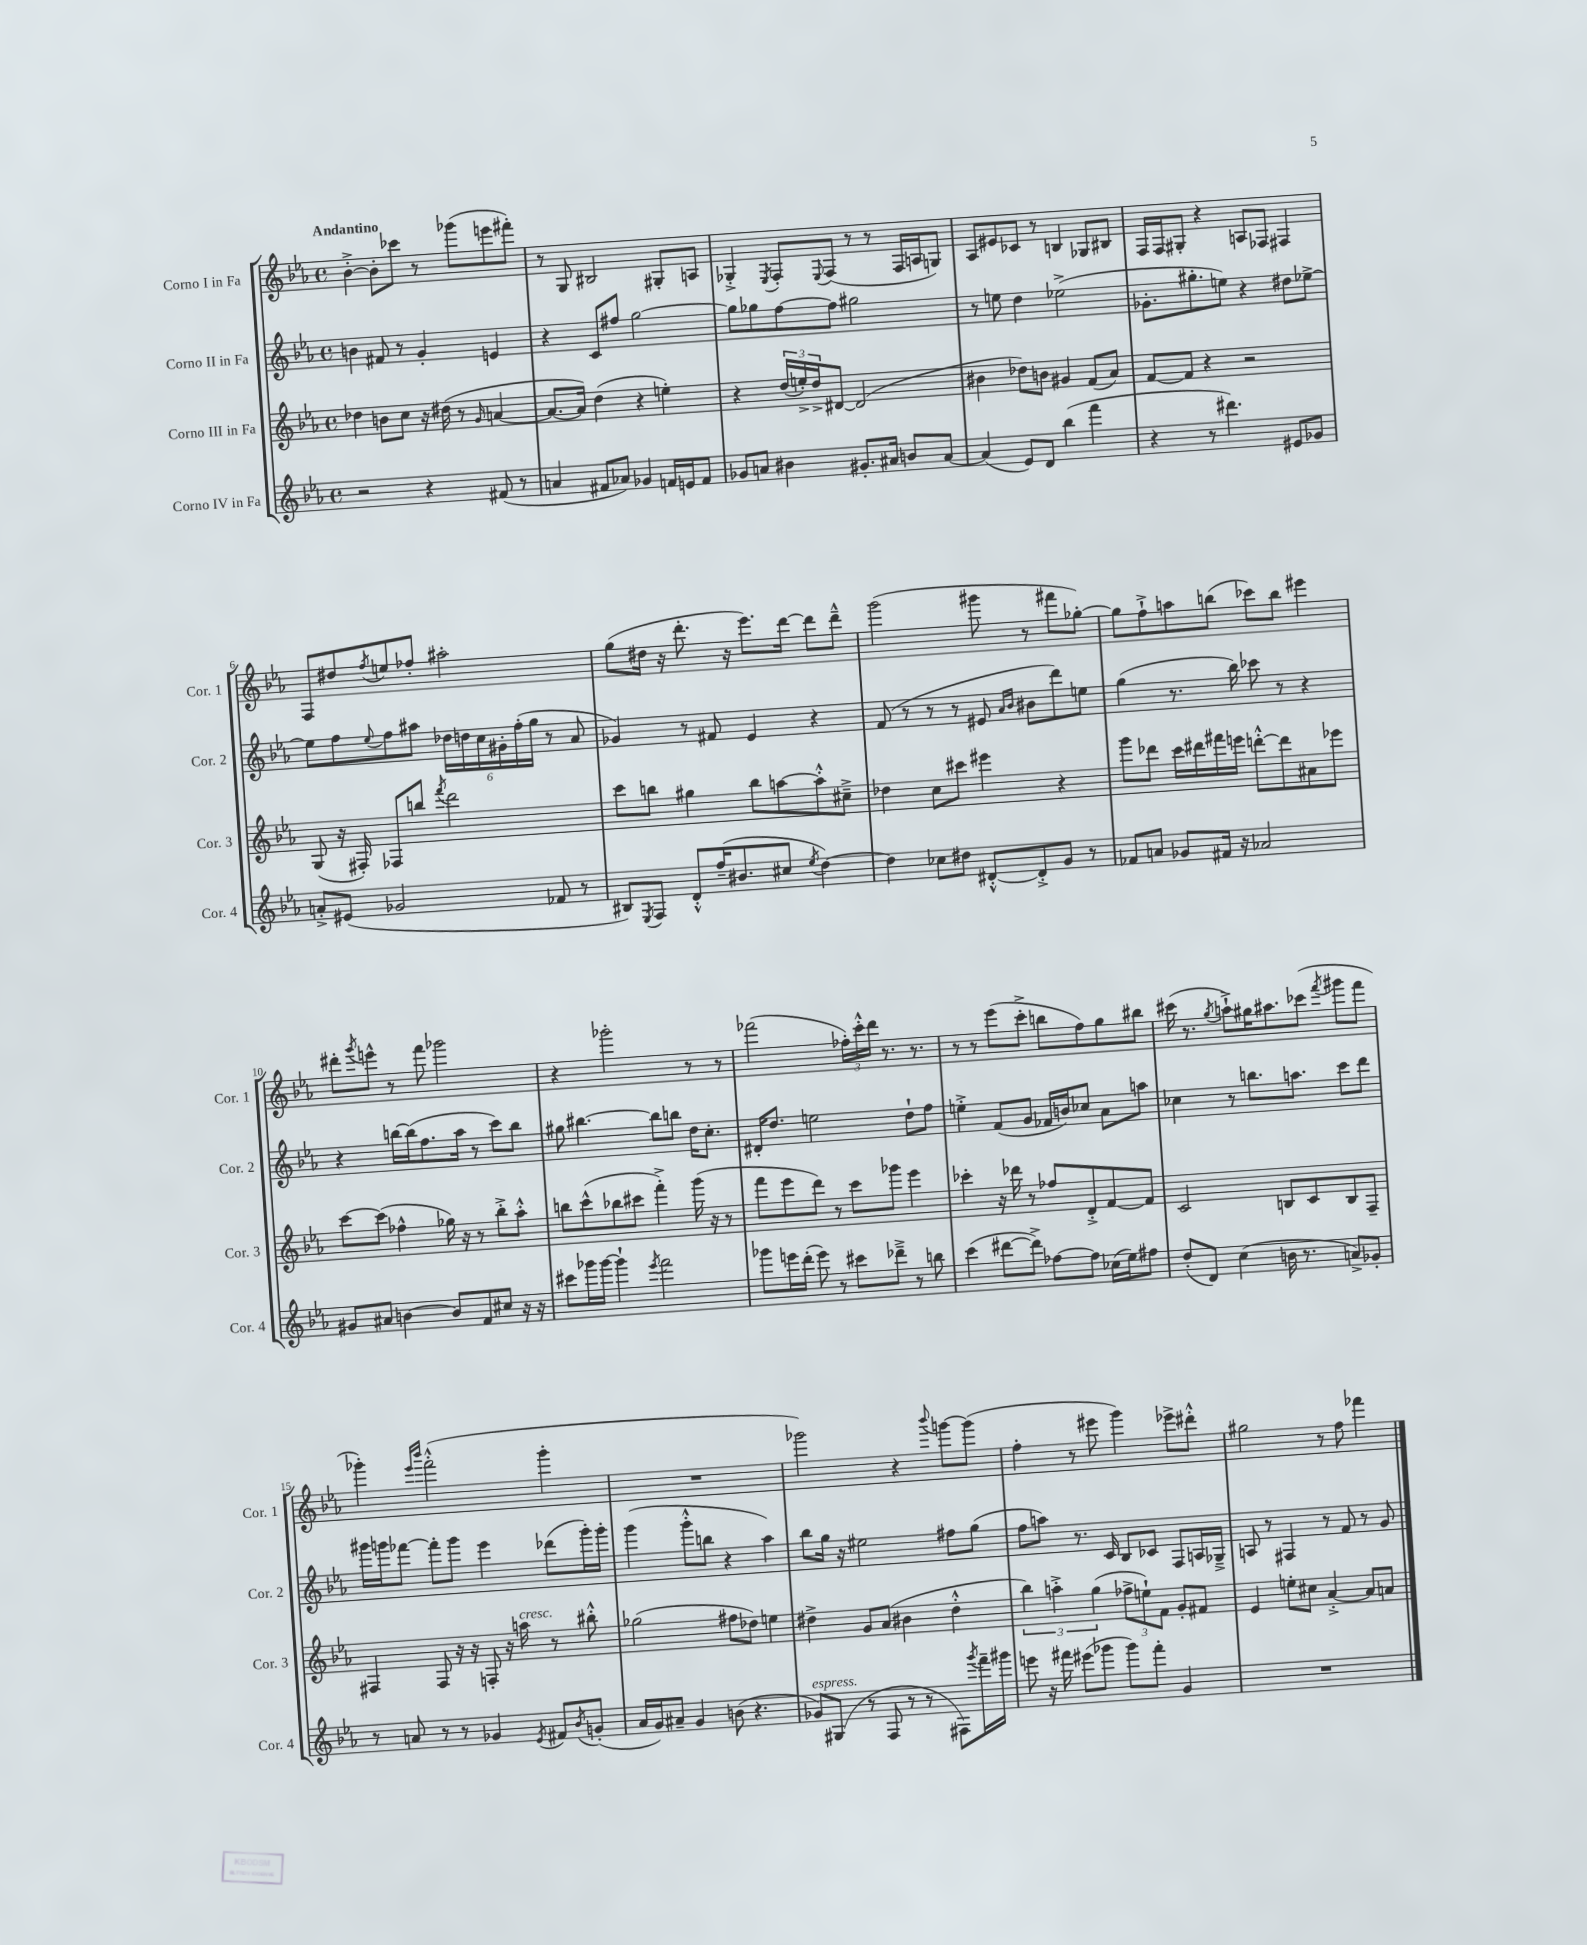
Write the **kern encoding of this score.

**kern	**kern	**kern	**kern
*staff4	*staff3	*staff2	*staff1
*clefG2	*clefG2	*clefG2	*clefG2
*k[b-e-a-]	*k[b-e-a-]	*k[b-e-a-]	*k[b-e-a-]
*M4/4	*M4/4	*M4/4	*M4/4
*met(c)	*met(c)	*met(c)	*met(c)
2r	4dd-	4b	[4b-'^
.	8b	8f#	8b-']
.	8cc	8r	8ccc-
4r	16r	4g'	8r
.	(16dd#	.	.
.	8r	.	(8ggg-
.	16qqg	.	.
(8f#	[4a	4e	8eee
8r	.	.	8fff#')
=	=	=	=
4a	8.a_	4r	8r
.	.	.	8G
.	16a])	.	.
8f#	(4dd	8c	2B#
8a-)	.	8ff#	.
4g-	4r	[2gg	.
16f	4ee')	.	8G#'
16e	.	.	.
8f	.	.	8A
=	=	=	=
8g-	4r	8gg]	4G-'^
8a	.	8gg-	.
.	.	.	8qE-
4b#	(24dd	[8ff	8F'
.	24ee'^)	.	.
.	24dd^	.	.
.	.	.	8qqE-
.	[8d#	8ff]	(8F
8.g#'	(2d#]	2gg#	8r
.	.	.	8r
16a#	.	.	.
8b	.	.	16F
.	.	.	16A
[8a#	.	.	8G)
=	=	=	=
(4a#]	4b#	8r	8A-
.	.	8ee	8e#
8e-)	8dd-)	4dd	8c-
8d	8b	.	8r
(4bb-	4g#	(2ee-^	4B
4fff	(8f	.	8G-
.	8a-)	.	8B#
=	=	=	=
4r	[8f	8.g-'	16F
.	.	.	16F
.	8f]	.	8G#'
.	.	8.gg#'	.
8r	4r	.	4r
4.ddd#)	.	8ee)	.
.	2r	4r	8A
.	.	.	8F-
8e#	.	8dd#	4F#
8g-	.	[8ee-^	.
=	=	=	=
8a'^	(8G	8ee-]	8F
(8e#	16r	8ff	8dd#
.	16F#')	.	.
.	.	8qqee-	8qff
2g-	8F-	8ff	8ee
.	8bb	8aa#	8ff-'
.	8qfff	.	.
.	2ddd	24dd-	2aa#'
.	.	24dd	.
.	.	24cc	.
.	.	24g#'	.
.	.	(24ff'	.
.	.	24gg	.
8f-	.	8r	.
8r	.	8a-	.
=	=	=	=
8B#)	8ccc	4g-)	(8gg
8qE-	.	.	.
8F	8bb	.	16dd#
.	.	.	16r
8d'^^	4gg#	8r	8.ddd'
(16ff~	.	8f#	.
8.b#	.	.	16r
.	8bb	4e-	8.eee-)
8cc#	[8aa	.	.
.	.	.	[16ddd
8qee-	.	.	.
[4dd)	8aa'^^]	4r	8ddd]
.	8cc#~^	.	8ddd~^^
=	=	=	=
4dd]	4dd-	(8f	(2ggg
.	.	8r	.
8cc-	8cc	8r	.
8dd#	8ccc#	8r	.
[8d#'^^	4eee#	8e#	8ggg#
.	.	16qqa-	.
.	.	16qqb-	.
8d#'^]	.	8b#	8r
8g	4r	8ddd)	8fff#
8r	.	8ee	[8gg-')
=	=	=	=
8f-	8ggg	(4gg	8gg-]
8a	8ddd-	.	8ff`^
8g-	16ccc	8.r	8aa
.	16ddd#	.	.
16f#	16fff#	.	(8bb
16r	16eee	16bb-)	.
2a-	[8ddd'^^	8ccc-	8ccc-)
.	8ddd]	8r	8bb
.	8a#	4r	4eee#
.	8eee-	.	.
=	=	=	=
8g#	[8ccc	4r	8ddd#'
.	.	.	8qggg
8a#	(8ccc]	.	8eee^^
[4b	4ff-^^	[16bb	8r
.	.	(16bb]	.
.	.	8.ff	8fff
8b]	16gg-)	.	2ggg-
.	16r	16aa-	.
8f	8r	8r	.
8cc#	8bb-'^	8ccc)	.
16r	8aa-'^^	8bb	.
16r	.	.	.
=	=	=	=
8ccc#	8bb	8gg#	4r
16ggg-	(8ccc^^	[4.bb#	.
[16ggg-	.	.	.
4ggg-`]	8bb-	.	2ggg-'
.	8ccc#	.	.
8qeee-	.	.	.
2fff	4fff'^)	8bb#]	.
.	.	8bb	.
.	(16ggg	16dd	8r
.	16r	8.cc'	.
.	8r	.	8r
=	=	=	=
8ggg-	8fff	16d#'	(2fff-
.	.	8.dd	.
16eee	8eee-	.	.
(16ddd'	.	.	.
8eee)	8ddd)	2ee	.
8r	8r	.	.
8ccc#	8ccc	.	24ff-')
.	.	.	24ccc'^^
.	.	.	24ddd
8ddd-~^	8ggg-	.	8.r
8r	4eee-	8dd`	.
.	.	.	8.r
8bb	.	8ff	.
=	=	=	=
(4ccc	4ccc-'	4ee'^	8r
.	.	.	8r
[8ddd#	16r	(8f	(8eee-
.	16ddd-	.	.
8ddd#^])	8r	8g	8ccc'^
[8ff-	8ff-	16f-	8bb
.	.	16b)	.
8ff-]	8d'^	8cc-	8ff)
(16cc-	[8f	8a-	8gg
16ee-)	.	.	.
8ff#	8f]	8aa	8bb#
=	=	=	=
(8dd'	2c	4cc-	(16ccc#
.	.	.	8.r
8d)	.	.	.
.	.	.	8qgg
(4cc	.	8r	8aa`^)
.	.	8.bb	16gg#
.	.	.	8.aa#
16b	8B	.	.
8.r	.	8.aa	.
.	8c	.	(8ccc-
.	.	.	8qfff
8a^)	8B	8ccc	8ggg#
8g-'	8F~	8ddd	8fff
=	=	=	=
8r	4F#	16ggg#	4ggg-')
.	.	16ggg	.
8a	.	[8fff-	.
.	.	.	16qqeee-
.	.	.	16qqbbb-
8r	8F#	8fff-']	(2fff'^^
8r	16r	8ggg	.
.	16r	.	.
4g-	8F'	4eee-	.
.	16r	.	.
.	16aa	.	.
8qe-	.	.	.
8f#	8r	(8ddd-	4ggg-'
8qb-	.	.	.
(8g'	8bb#'^^	16ggg')	.
.	.	16ggg'	.
=	=	=	=
16a-	(2gg-	(4ggg	1r
16g)	.	.	.
8a#~	.	.	.
4g	.	8ggg'^^	.
.	.	8bb	.
(8b	8ff#	4r	.
4.r	8dd-)	.	.
.	4ee	4aa-)	.
=	=	=	=
8g-)	4dd#^	8bb-	2ggg-)
(8G#	.	16gg	.
.	.	16r	.
8r	8g	2ee#	.
8F	(8a-	.	.
8r	4b#	.	4r
8r	.	.	.
.	.	.	8qqbbb-
8F#)	4dd#'^^	8ff#	[8ggg
8qggg	.	.	.
16fff~	.	(8gg	(8ggg]
16ggg#	.	.	.
=	=	=	=
8eee	6bb-)	8ff	4ff'
16r	.	8aa)	.
.	6aa'^	.	.
16fff#	.	.	.
(8eee#	.	8.r	8r
.	(6gg	.	.
8ggg-	.	.	8eee#
.	.	16c	.
8ggg-)	12ff-^	8B-	4ggg)
.	12ee`)	.	.
8fff#'	.	8c-	.
.	12f	.	.
4g	8g'	8F	8eee-^
.	8f#	16A	8ddd#'^^
.	.	16G-~^	.
=	=	=	=
1r	4e-	8A	2gg#
.	.	8r	.
.	8ee'	4F#	.
.	8cc#	.	.
.	[4a-'^	8r	8r
.	.	8f	8ff
.	8a-]	8r	4fff-
.	8a	8g	.
==	==	==	==
*-	*-	*-	*-
